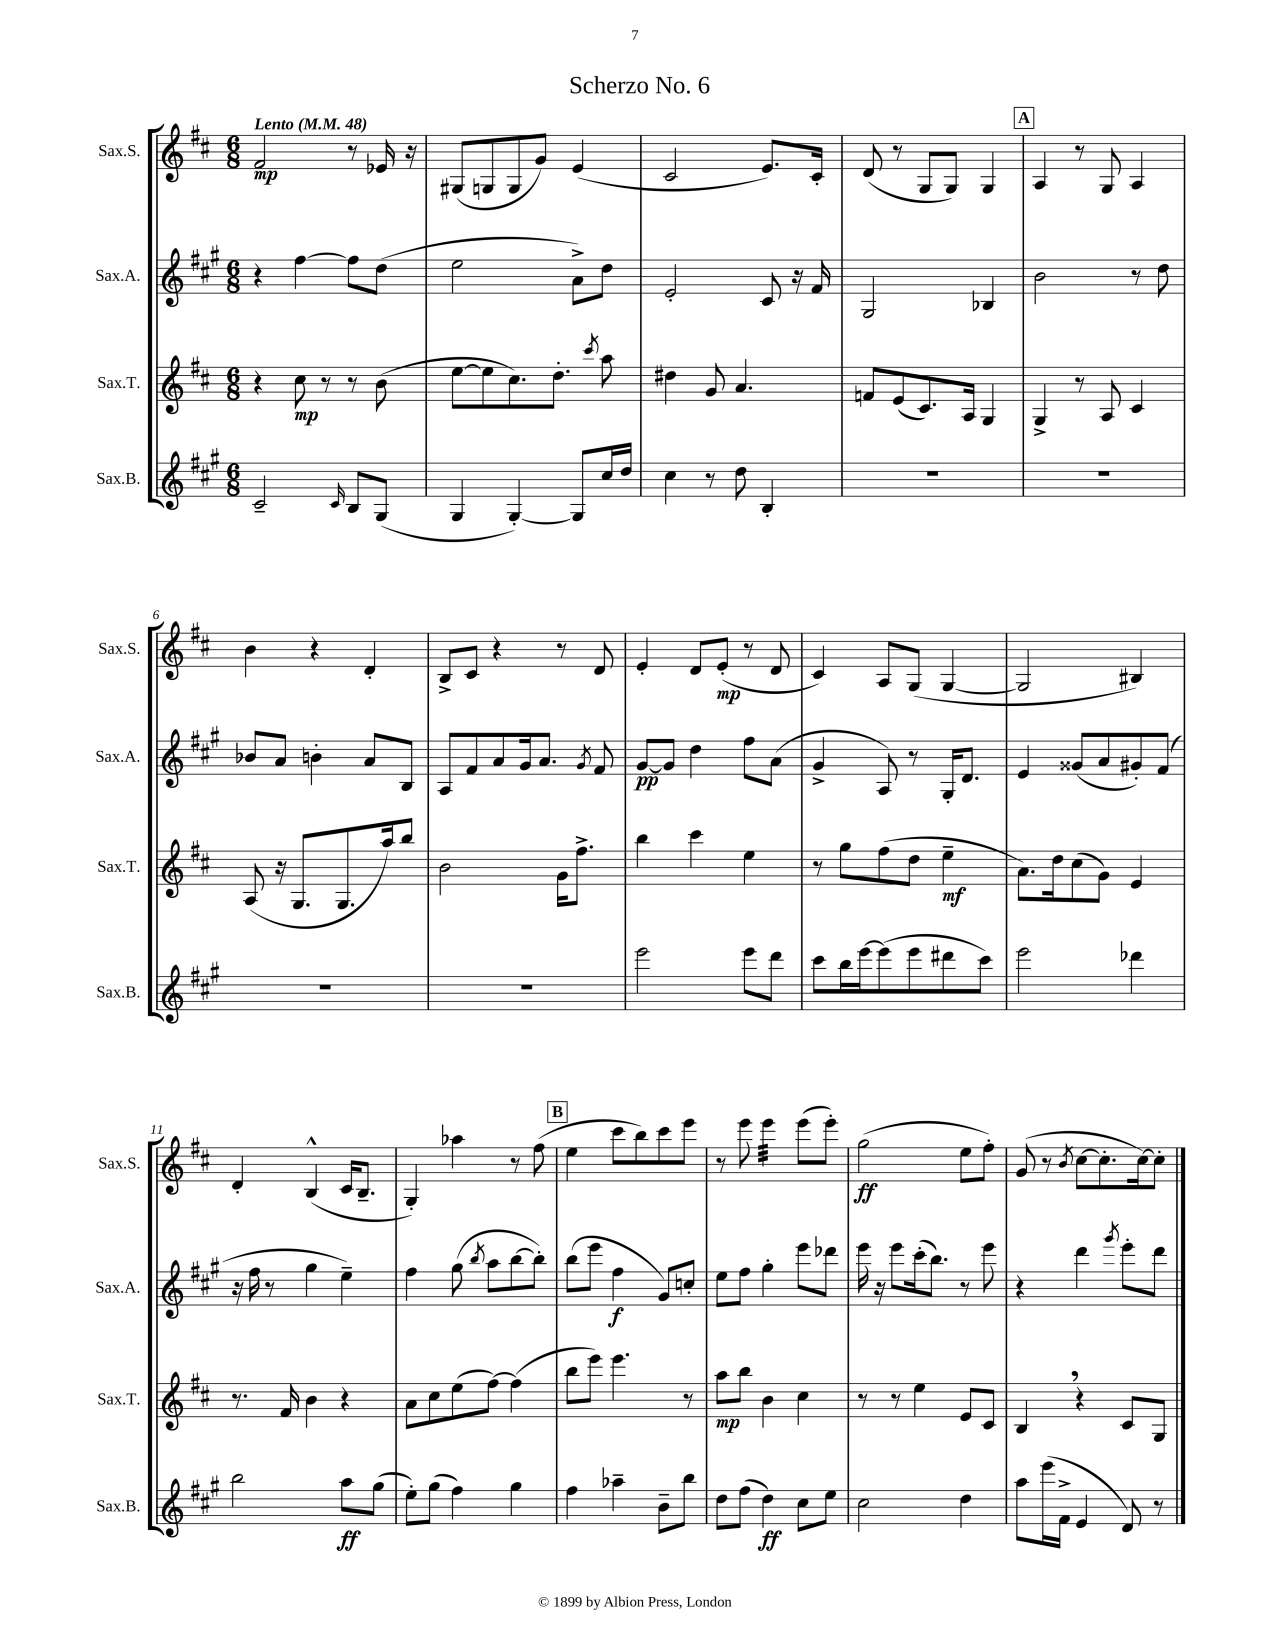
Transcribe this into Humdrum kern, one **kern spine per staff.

**kern	**kern	**kern	**kern
*staff4	*staff3	*staff2	*staff1
*clefG2	*clefG2	*clefG2	*clefG2
*k[f#c#g#]	*k[f#c#]	*k[f#c#g#]	*k[f#c#]
*M6/8	*M6/8	*M6/8	*M6/8
*MM48	*MM48	*MM48	*MM48
2c#~/	4r	4r	2f#/
.	8cc#\	[4ff#\	.
.	8r	.	.
16qqc#/	.	.	.
8B/L	8r	8ff#\]L	8r
(8G#/J	(8b\	(8dd\J	16e-/
.	.	.	16r
=	=	=	=
4G#/	[8ee\L	2ee\	(8G#/L
.	8ee\]	.	8G/
[4G#'/)	8.cc#\)	.	8G/
.	.	.	8g/J)
.	8.dd'\J	.	.
8G#/]L	.	8a^\L)	(4e/
.	8qccc#/	.	.
16cc#/L	8aa\	8dd\J	.
16dd/JJ	.	.	.
=	=	=	=
4cc#\	4dd#\	2e'/	2c#/
8r	8g/	.	.
8dd\	4.a/	.	.
4B'/	.	8c#/	8.e/L)
.	.	16r	.
.	.	16f#/	16c#'/Jk
=	=	=	=
2.r	8f/L	2G#/	(8d/
.	(8e/	.	8r
.	8.c#/)	.	8G/L
.	.	.	8G/J)
.	16A/Jk	.	.
.	4G/	4B-/	4G/
=	=	=	=
2.r	4G^/	2b\	4A/
.	8r	.	8r
.	8A/	.	8G/
.	4c#/	8r	4A/
.	.	8dd\	.
=	=	=	=
2.r	(8A/	8b-/L	4b\
.	16r	8a/J	.
.	8.G/L	.	.
.	.	4b'\	4r
.	8.G/	.	.
.	.	8a/L	4d'/
.	16aa/k)	.	.
.	8bb/J	8B/J	.
=	=	=	=
2.r	2b\	8A/L	8B^/L
.	.	8f#/	8c#/J
.	.	8a/	4r
.	.	16g#/k	.
.	.	8.a/J	.
.	16g\LK	.	8r
.	8.ff#^\J	.	.
.	.	8qg#/	.
.	.	8f#/	8d/
=	=	=	=
2eee\	4bb\	[8g#/L	4e'/
.	.	8g#/]J	.
.	4ccc#\	4dd\	8d/L
.	.	.	(8e'/J
8eee\L	4ee\	8ff#\L	8r
8ddd\J	.	(8a\J	8d/
=	=	=	=
8ccc#\L	8r	4g#^/	4c#/)
16bb\L	8gg\L	.	.
[16eee\J	.	.	.
(8eee\]	(8ff#\	8A/)	8A/L
8eee\	8dd\J	8r	(8G/J
8ddd#\	4ee~\	16G#'/LK	[4G/
.	.	8.d/J	.
8ccc#\J)	.	.	.
=	=	=	=
2eee\	8.a\L)	4e/	2G/]
.	16dd\k	.	.
.	(8cc#\	(8g##/L	.
.	8g\J)	8a/	.
4ddd-\	4e/	8g#'/)	4B#/)
.	.	(8f#/J	.
=	=	=	=
2bb\	8.r	16r	4d'/
.	.	16ff#\	.
.	.	8r	.
.	16f#/	.	.
.	4b\	4gg#\	(4B^^/
8aa\L	4r	4ee~\)	16c#/LK
.	.	.	8.B~/J
(8gg#\J	.	.	.
=	=	=	=
8ee'\L)	8a\L	4ff#\	4G'/)
(8gg#\J	8cc#\	.	.
4ff#\)	(8ee\	(8gg#\	4aa-\
.	.	8qbb/	.
.	[8ff#\J)	8aa\L	.
4gg#\	(4ff#\]	[8bb\	8r
.	.	8bb'\]J)	(8ff#\
=	=	=	=
4ff#\	8bb\L	(8bb\L	4ee\
.	8eee\J)	8eee\J	.
4aa-~\	4.eee\	4ff#\	8ccc#\L
.	.	.	8bb\)
8b~\L	.	8g#/L)	8ccc#\
8bb\J	8r	8cc'/J	8eee\J
=	=	=	=
8dd\L	8aa\L	8ee\L	8r
(8ff#\J	8bb\J	8ff#\J	8eee\
4dd\)	4b\	4gg#'\	4eee\
8cc#\L	4cc#\	8eee\L	(8eee\L
8ee\J	.	8ddd-\J	8eee'\J)
=	=	=	=
2cc#\	8r	16eee\	(2gg\
.	.	16r	.
.	8r	8eee\L	.
.	4ee\	(16ccc#'\k	.
.	.	8.bb\J)	.
4dd\	8e/L	8r	8ee\L
.	8c#/J	8eee\	8ff#'\J)
=	=	=	=
8aa\L	4B/	4r	(8g/
(16eee\L	.	.	8r
16f#^\JJ	.	.	.
.	.	.	8qb/
4e/	4r	4ddd\	[8cc#\L
.	.	.	8.cc#'\]
.	.	8qggg#/	.
8d/)	8c#/L	8eee'\L	.
.	.	.	[16cc#\k)
8r	8G/J	8ddd\J	8cc#'\]J
==	==	==	==
*-	*-	*-	*-
